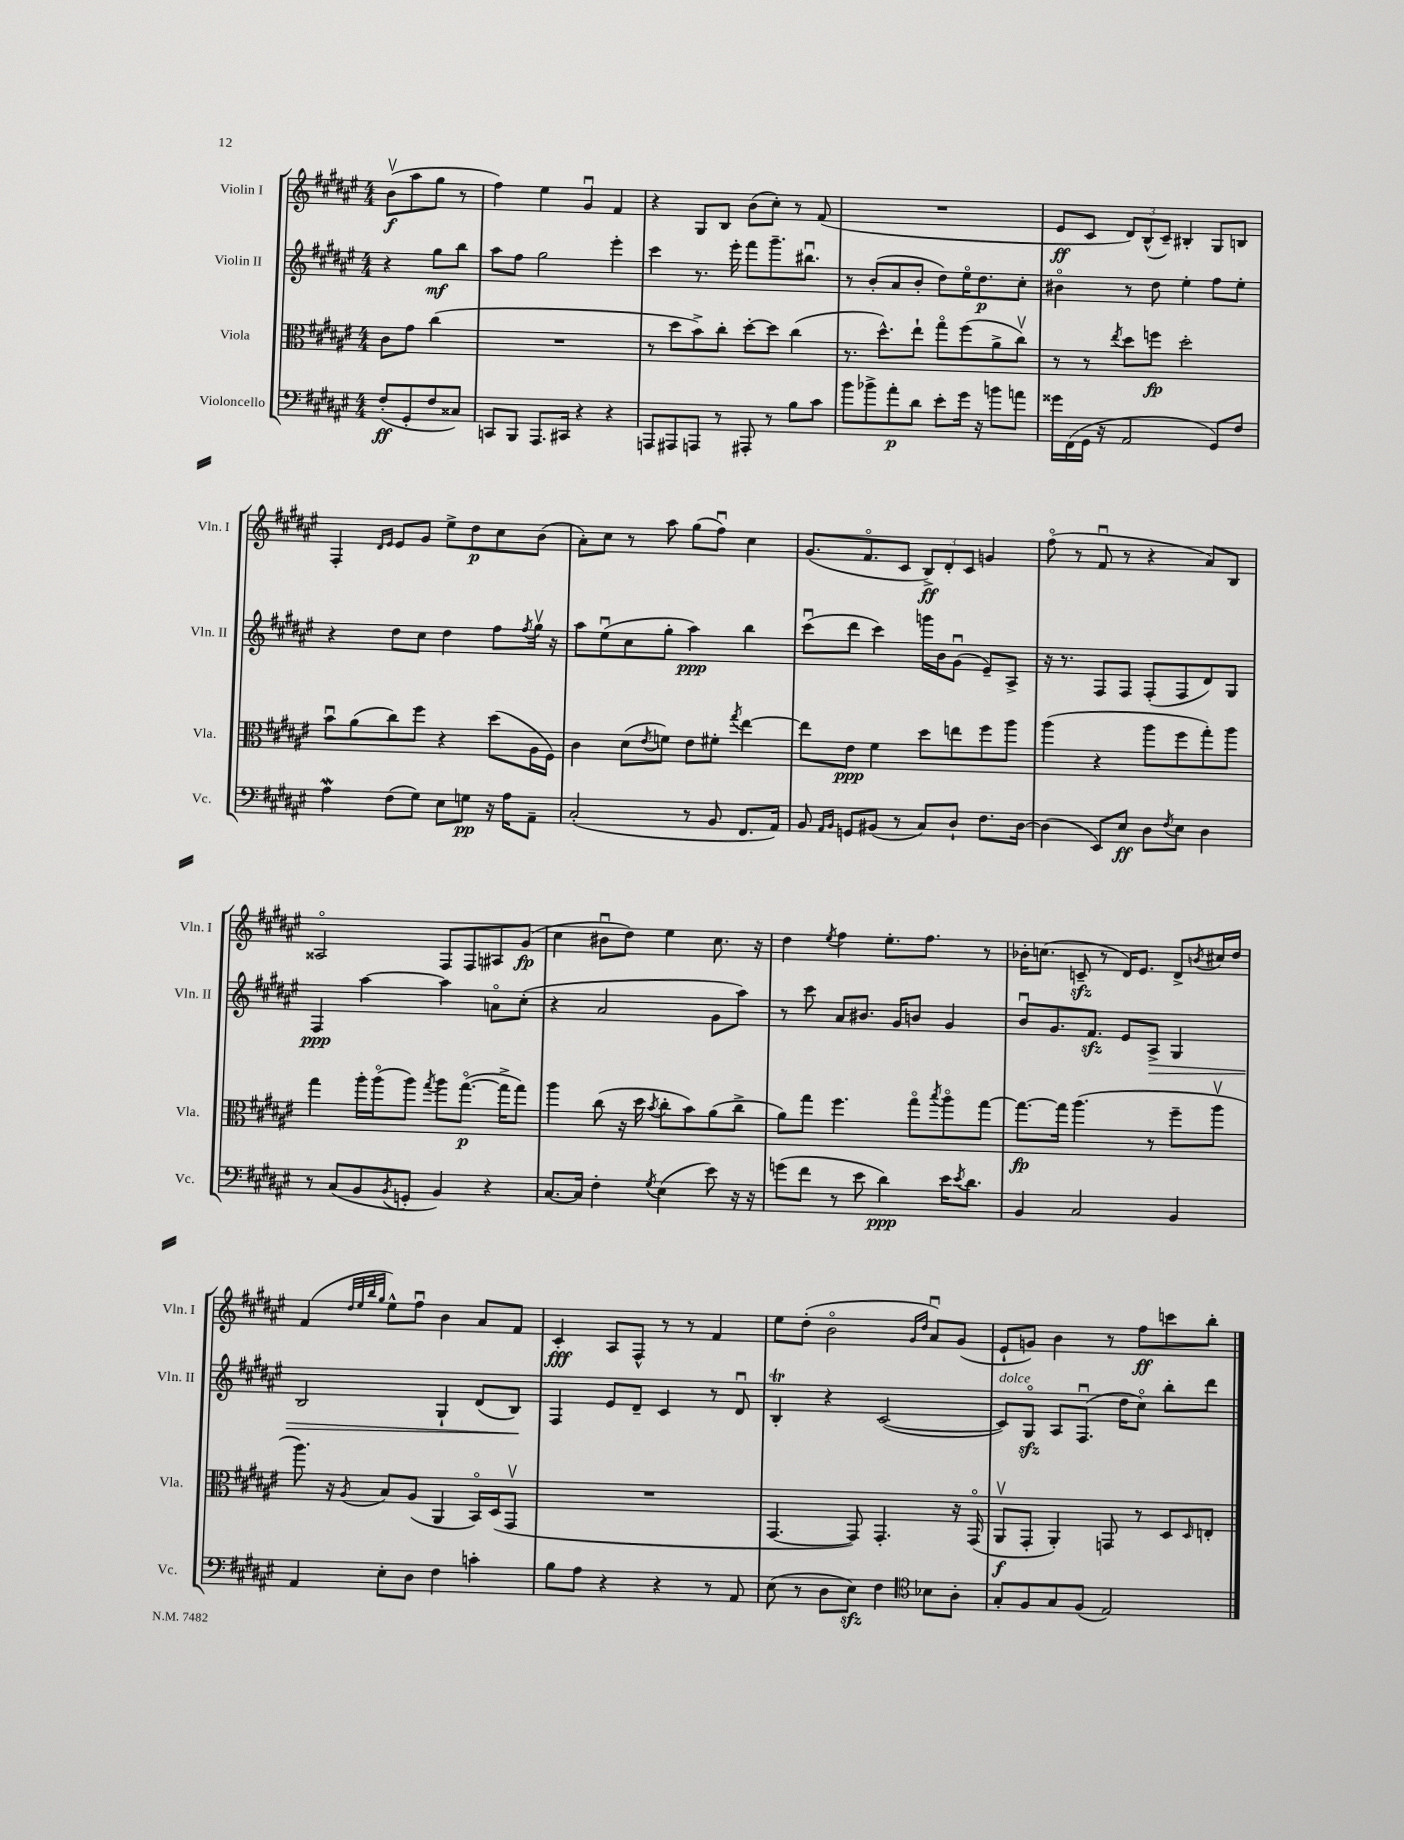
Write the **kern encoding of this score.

**kern	**dynam	**kern	**dynam	**kern	**dynam	**kern	**dynam
*part4	*part4	*part3	*part3	*part2	*part2	*part1	*part1
*staff4	*staff4	*staff3	*staff3	*staff2	*staff2	*staff1	*staff1
*I"Violoncello	*	*I"Viola	*	*I"Violin II	*	*I"Violin I	*
*I'Vc.	*	*I'Vla.	*	*I'Vln. II	*	*I'Vln. I	*
*clefF4	*	*clefC3	*	*clefG2	*	*clefG2	*
*k[f#c#g#d#a#e#]	*	*k[f#c#g#d#a#e#]	*	*k[f#c#g#d#a#e#]	*	*k[f#c#g#d#a#e#]	*
*M4/4	*	*M4/4	*	*M4/4	*	*M4/4	*
=	=	=	=	=	=	=	=
(8F#'/L	ff	8c#\L	.	4r	.	(8bv\L	f
8GG#'/	.	8g#\J	.	.	.	8aa#\	.
8F#/	.	(4cc#\	.	8gg#\L	mf	8gg#\J	.
8C##X/J)	.	.	.	8bb\J	.	8r	.
=1	=1	=1	=1	=1	=1	=1	=1
8CCn/L	.	1r	.	8aa#\L	.	4ff#\)	.
8BBB/J	.	.	.	8ff#\J	.	.	.
8.AAA#/L	.	.	.	2gg#\	.	4ee#\	.
16CC#X/Jk	.	.	.	.	.	.	.
4r	.	.	.	.	.	4g#u/	.
4r	.	.	.	4eee#'\	.	4f#/	.
=2	=2	=2	=2	=2	=2	=2	=2
8AAAn/L	.	8r	.	4ccc#\	.	4r	.
8AAA#X/	.	8dd#\L	.	.	.	.	.
8AAAn/J	.	8b^\)	.	8.r	.	8G#/L	.
8r	.	8cc#'\J	.	.	.	8B/J	.
.	.	.	.	16eee#'\	.	.	.
8AAA#X'/	.	[8dd#'\L	.	8fff#\L	.	(8b\L	.
8r	.	8dd#\J]	.	8.ggg#~\	.	8cc#'\J)	.
8B\L	.	(4cc#\	.	.	.	8r	.
.	.	.	.	8.bb#Xu\J	.	.	.
8c#\J	.	.	.	.	.	(8f#/	.
=3	=3	=3	=3	=3	=3	=3	=3
8b\L	.	8.r	.	8r	.	1r	.
8b-X^\	.	.	.	(8b'/L	.	.	.
.	.	8.dd#^^\L)	.	.	.	.	.
8a#'\	p	.	.	8a#/	.	.	.
8d#\J	.	8ee#`\J	.	8b'/J	.	.	.
8e#'\L	.	8gg#\L	.	8dd#\L)	.	.	.
16g#\Jk	.	(8ff#\	.	16ee#\K	.	.	.
16r	.	.	.	8.dd#\	p	.	.
8bn\L	.	8a#^\	.	.	.	.	.
8an\J	.	8cc#v\J)	.	8cc#'\J	.	.	.
=4	=4	=4	=4	=4	=4	=4	=4
16g##X\LL	.	8r	.	4b#X\	.	8e#/L	ff
(16FF#\	.	.	.	.	.	.	.
16GG#\JJ	.	8r	.	.	.	8c#/J	.
16r	.	.	.	.	.	.	.
.	.	8qee#/	.	.	.	.	.
2AA#/	.	8dd#\L	.	8r	.	12d#/L)	.
.	.	.	.	.	.	(12B^^/	.
.	.	8ffn\J	fp	8dd#\	.	.	.
.	.	.	.	.	.	12c#~/J)	.
.	.	2dd#'\	.	4ee#'\	.	4B#X'/	.
8GG#/L)	.	.	.	8ff#\L	.	8G#/L	.
8F#/J	.	.	.	8ee#'\J	.	8Bn/J	.
!!LO:LB:g=z
=5	=5	=5	=5	=5	=5	=5	=5
4A#W\	.	8bu\L	.	4r	.	4F#'/	.
.	.	(8a#\	.	.	.	.	.
.	.	.	.	.	.	16qqd#/LL	.
.	.	.	.	.	.	16qqe#/JJ	.
(8F#\L	.	8cc#\)	.	8dd#\L	.	8e#/L	.
8G#\J)	.	8ff#\J	.	8cc#\J	.	8g#/J	.
8E#\L	.	4r	.	4dd#\	.	8ee#^\L	.
8Gn\J	pp	.	.	.	.	8dd#\	p
16r	.	(8dd#\L	.	8ff#\L	.	8cc#\	.
16A#\KL	.	.	.	.	.	.	.
.	.	.	.	8qff#/	.	.	.
8AA#~\J	.	16A#\L	.	16gg#v\Jk	.	(8b\J	.
.	.	16F#\JJ)	.	16r	.	.	.
=6	=6	=6	=6	=6	=6	=6	=6
(2C#'/	.	4c#\	.	8aa#\L	.	8a#'\L)	.
.	.	.	.	(8ee#u\	.	8cc#\J	.
.	.	(8d#\L	.	8cc#\	.	8r	.
.	.	8qe#/	.	.	.	.	.
.	.	8fn\J)	.	8gg#'\J	.	8aa#\	.
8r	.	8e#\L	.	4aa#\)	ppp	(8gg#\L	.
8BB/	.	8f#X'\J	.	.	.	8ff#u\J)	.
.	.	8qgg#/	.	.	.	.	.
8.FF#/L	.	[4ee#\	.	4bb\	.	4cc#\	.
16AA#/Jk)	.	.	.	.	.	.	.
=7	=7	=7	=7	=7	=7	=7	=7
8BB/	.	8ee#\L]	.	(8ccc#u\L	.	(8.g#/L	.
16qqAA#/LL	.	.	.	.	.	.	.
16qqBB/JJ	.	.	.	.	.	.	.
8GGn/L	.	8e#\J	ppp	8ddd#\J	.	.	.
.	.	.	.	.	.	8.f#/	.
(8BB#X/J	.	4f#\	.	4ccc#\)	.	.	.
8r	.	.	.	.	.	8c#/J	.
8C#/L)	.	8dd#\L	.	16gggn\LL	.	12B^/L)	ff
.	.	.	.	16b\J	.	.	.
.	.	.	.	.	.	12d#'/	.
8D#`/J	.	8een\	.	(8g#u\J	.	.	.
.	.	.	.	.	.	12c#/J	.
8.F#\L	.	8ff#\	.	8e#~/L)	.	4gn/	.
.	.	8aa#\J	.	8A#^/J	.	.	.
[16D#\Jk	.	.	.	.	.	.	.
=8	=8	=8	=8	=8	=8	=8	=8
(4D#\]	.	(4aa#\	.	16r	.	(8ff#\	.
.	.	.	.	8.r	.	.	.
.	.	.	.	.	.	8r	.
8EE#/L)	.	4r	.	8F#/L	.	8f#u/	.
8E#/J	ff	.	.	8F#/J	.	8r	.
8D#\L	.	8aa#\L	.	(8F#'/L	.	4r	.
8qF#/	.	.	.	.	.	.	.
8E#\J	.	8ff#\	.	8F#/	.	.	.
4D#\	.	8gg#'\)	.	8d#/)	.	8a#/L)	.
.	.	8aa#\J	.	8G#/J	.	8B/J	.
!!LO:LB:g=z
=9	=9	=9	=9	=9	=9	=9	=9
8r	.	4gg#\	.	4F#/	ppp	2A##X/	.
(8C#/L	.	.	.	.	.	.	.
8BB/	.	16aa#'\LL	.	[4aa#\	.	.	.
.	.	(16aa#\J	.	.	.	.	.
8qBB/	.	.	.	.	.	.	.
8GGn'/J	.	8aa#\J)	.	.	.	.	.
.	.	8qgg#/	.	.	.	.	.
4BB/)	.	8aa#\L	.	4aa#\]	.	8F#/L	.
.	.	([8.gg#\J	p	.	.	8F#/	.
4r	.	.	.	8an\L	.	8A#X/	.
.	.	16gg#^\KL]	.	.	.	.	.
.	.	8gg#\J)	.	(8cc#'\J	.	(8g#/J	fp
=10	=10	=10	=10	=10	=10	=10	=10
[8.C#/L	.	4aa#\	.	4r	.	4cc#\	.
16C#/Jk]	.	.	.	.	.	.	.
4F#'\	.	(8cc#\	.	2a#/	.	8b#Xu\L	.
.	.	16r	.	.	.	8dd#\J)	.
.	.	16dd#\	.	.	.	.	.
8qG#/	.	8qb/	.	.	.	.	.
(4E#\	.	8cc#'\L	.	.	.	4ee#\	.
.	.	8b\)	.	.	.	.	.
8e#\)	.	(8a#\	.	8g#\L	.	8.cc#\	.
16r	.	8cc#^\J	.	8aa#\J)	.	.	.
16r	.	.	.	.	.	16r	.
=11	=11	=11	=11	=11	=11	=11	=11
(8gn\L	.	8a#\L)	.	8r	.	4dd#\	.
8f#\J	.	8gg#\J	.	8ccc#\	.	.	.
.	.	.	.	.	.	8qee#/	.
8r	.	4.ff#\	.	8a#/L	.	4ff#\	.
8e#\	.	.	.	8.b#X/J	.	.	.
4d#\)	ppp	.	.	.	.	8.ee#'\L	.
.	.	.	.	16g#/KL	.	.	.
.	.	8gg#\L	.	8bn/J	.	.	.
.	.	.	.	.	.	8.ff#\J	.
.	.	8qbb/	.	.	.	.	.
16e#\KL	.	8aa#\	.	4g#/	.	.	.
8qe#/	.	.	.	.	.	.	.
8.d#\J	.	.	.	.	.	.	.
.	.	[8gg#\J	.	.	.	8r	.
=12	=12	=12	=12	=12	=12	=12	=12
4BB/	.	8.gg#\L_	fp	8bu/L	.	16b-X'\KL	.
.	.	.	.	.	.	(8.ccn\J	.
.	.	.	.	8.g#/	.	.	.
.	.	16gg#\Jk]	.	.	.	.	.
2C#/	.	(4.aa#\	.	.	.	8cnzz~/	.
.	.	.	.	8.f#zz/J	.	.	.
.	.	.	.	.	.	8r	.
.	.	.	.	8e#/L	.	16d#/KL)	.
.	.	.	.	.	.	8.e#/J	.
!	!	!	!	!	!LO:HP:b	!	!
.	.	8r	.	8A#^/J	>	.	.
4BB/	.	8ff#~\L	.	4G#/	.	8d#^/L	.
.	.	.	.	.	.	8qbn/	.
.	.	8aa#v\J	.	.	.	16cc#X/L	.
.	.	.	.	.	.	16dd#/JJ	.
!!LO:LB:g=z
=13	=13	=13	=13	=13	=13	=13	=13
4AA#/	.	8.aa#\)	.	2B/	.	(4f#/	.
.	.	16r	.	.	.	.	.
.	.	.	.	.	.	32qqdd#/LLL	.
.	.	.	.	.	.	32qqee#/	.
.	.	.	.	.	.	32qqbb/	.
.	.	8qA#/	.	.	.	32qqgg#/JJJ	.
8E#'\L	.	8B/L	.	.	.	8ee#^^\L)	.
8D#\J	.	(8A#/J	.	.	.	8ff#u\J	.
4F#\	.	4AA#/	.	4G#`/	.	4b\	.
4cn'\	.	16BB/LL)	.	(8d#/L	.	8a#/L	.
.	.	(16D#/J	.	.	.	.	.
.	.	8GG#v/J	.	8B/J)	.	8f#/J	.
.	.	.	.	.	]	.	.
=14	=14	=14	=14	=14	=14	=14	=14
8B\L	.	1r	.	4F#/	.	4c#'/	fff
8A#\J	.	.	.	.	.	.	.
4r	.	.	.	8e#/L	.	8A#/L	.
.	.	.	.	8d#~/J	.	8F#^^/J	.
4r	.	.	.	4c#/	.	8r	.
.	.	.	.	.	.	8r	.
8r	.	.	.	8r	.	4f#/	.
8AA#/	.	.	.	8d#u/	.	.	.
=15	=15	=15	=15	=15	=15	=15	=15
(8E#\	.	[4.GG#/	.	4BT'/	.	8ee#\L	.
8r	.	.	.	.	.	(8dd#'\J	.
8D#\L	.	.	.	4r	.	2b\	.
8E#zz\J)	.	8GG#/])	.	.	.	.	.
4F#\	.	4.GG#'/	.	([2c#/	.	.	.
*clefC4	*	*	*	*	*	*	*
.	.	.	.	.	.	16qqg#/LL	.
.	.	.	.	.	.	16qqdd#/JJ	.
8B-X\L	.	.	.	.	.	8a#u/L)	.
8A#'\J	.	16r	.	.	.	(8g#/J	.
.	.	(16GG#/	.	.	.	.	.
=16	=16	=16	=16	=16	=16	=16	=16
!	!	!	!	!LO:TX:a:i:t=dolce	!	!	!
8G#'/L	.	8AA#v/L	f	8c#/L])	.	8e#`/L	.
8F#/	.	8GG#'/J	.	8G#zz/J	.	8gn/J)	.
8G#/	.	4AA#'/)	.	8A#/L	.	4b\	.
(8F#/J	.	.	.	(8.F#u/J	.	.	.
2E#/)	.	8GGn/	.	.	.	8r	.
.	.	.	.	16dd#\KL	.	.	.
.	.	8r	.	8cc#\J)	.	8ff#\L	ff
.	.	8D#/L	.	8bb'\L	.	8cccn\	.
.	.	16qqD#/	.	.	.	.	.
.	.	8En'/J	.	8ddd#\J	.	8bb'\J	.
==	==	==	==	==	==	==	==
*-	*-	*-	*-	*-	*-	*-	*-
